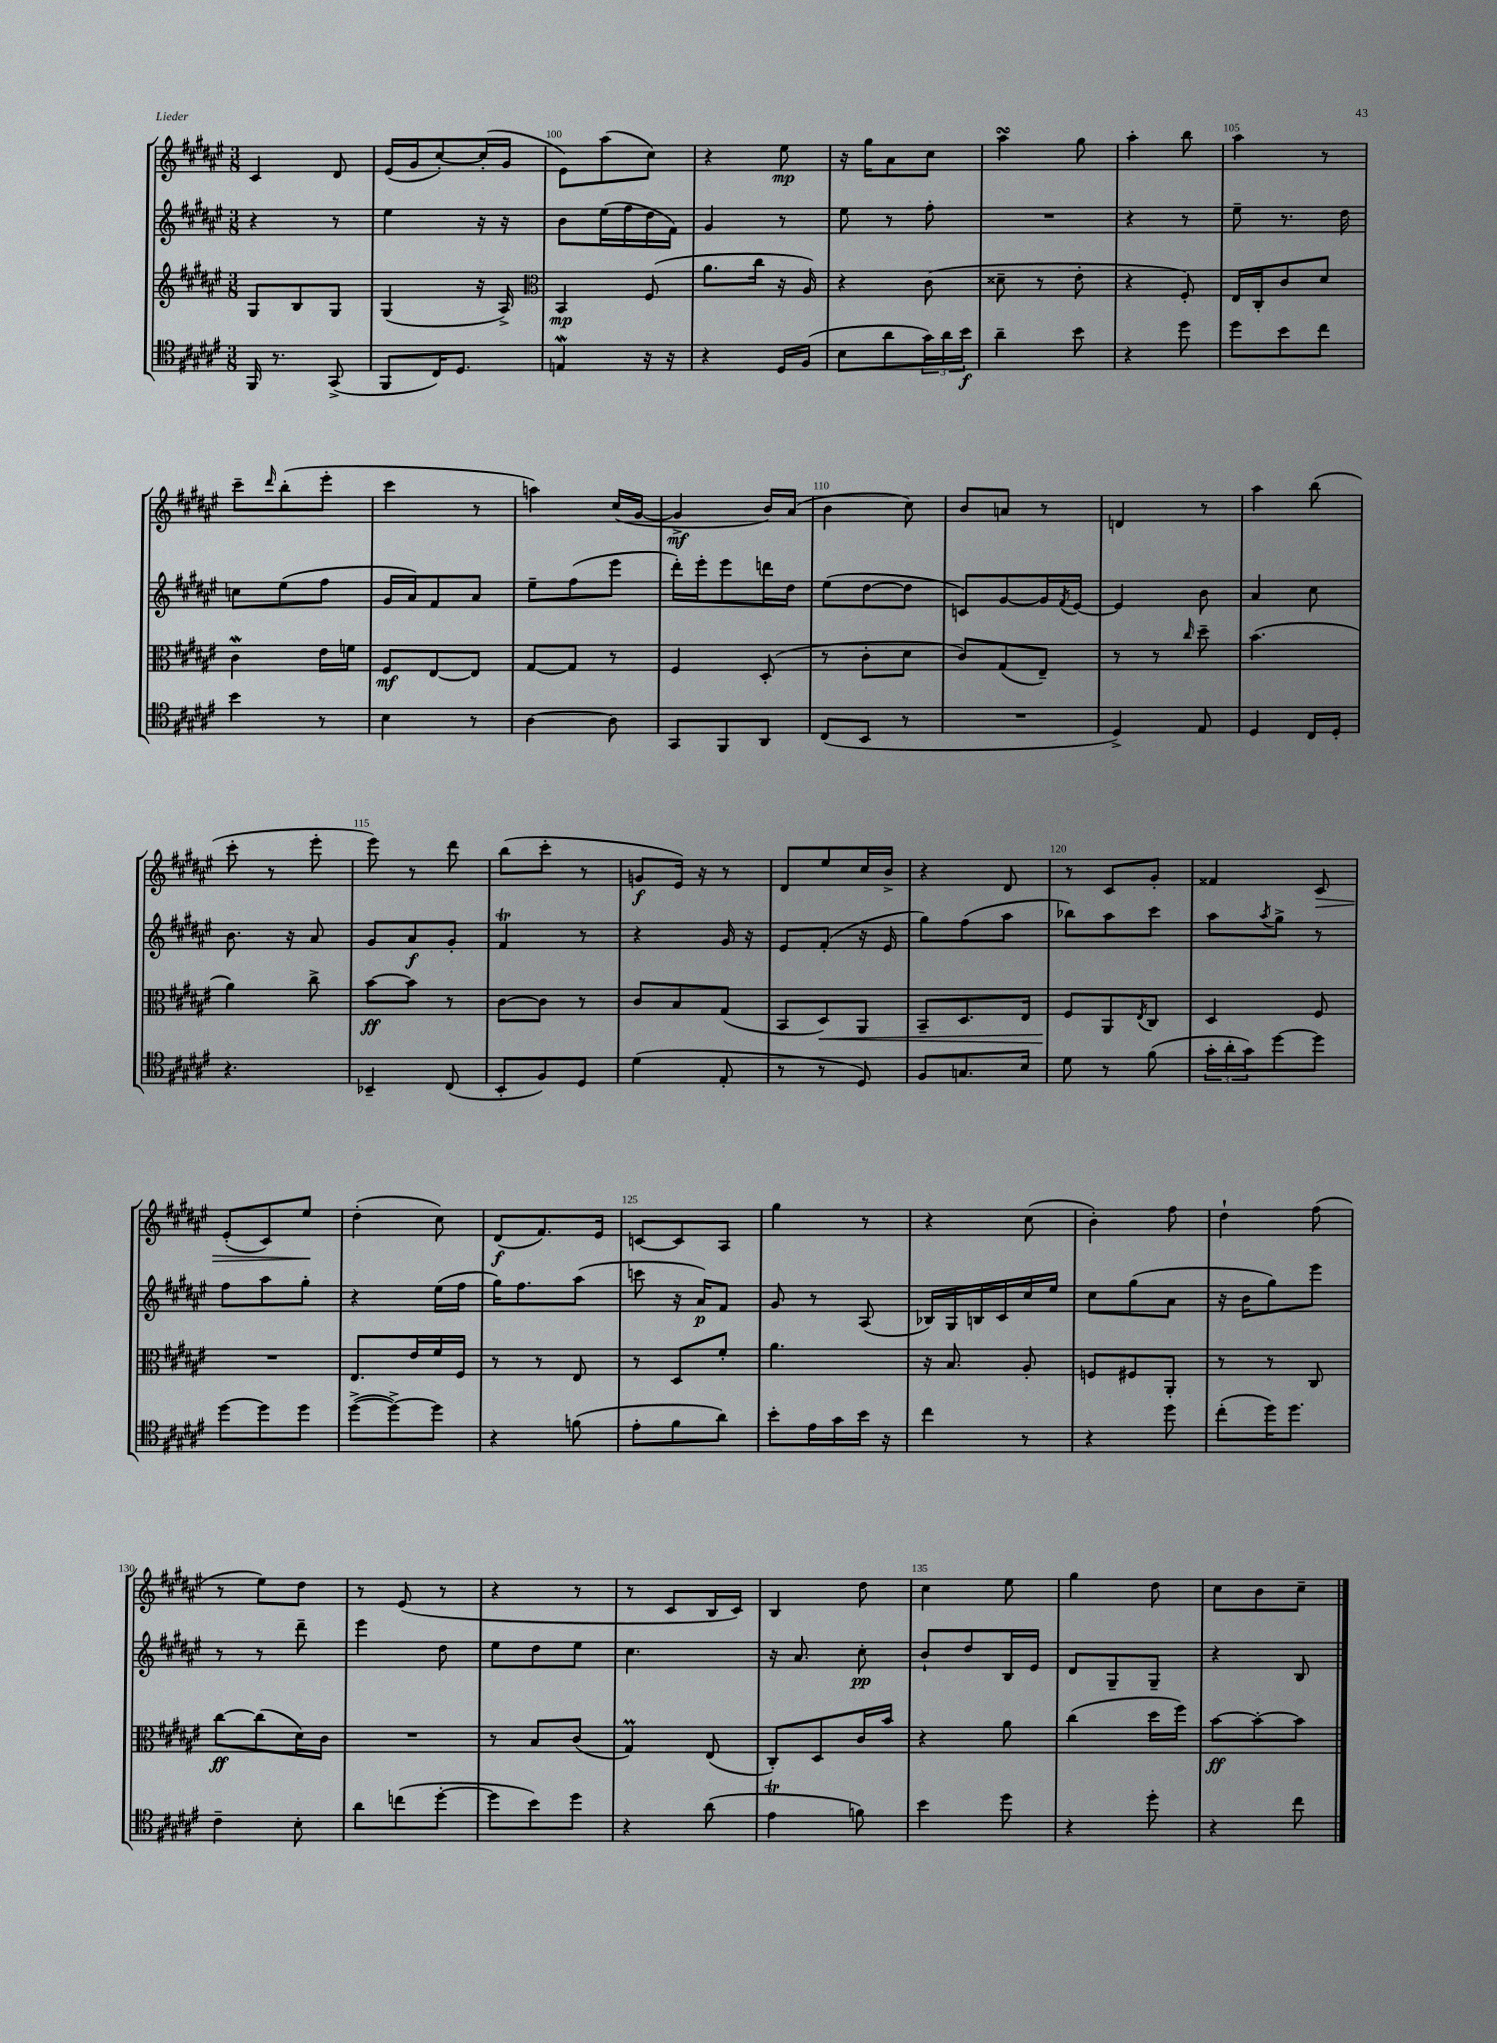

**kern	**kern	**kern	**kern
*staff4	*staff3	*staff2	*staff1
*clefC4	*clefG2	*clefG2	*clefG2
*k[f#c#g#d#a#e#]	*k[f#c#g#d#a#e#]	*k[f#c#g#d#a#e#]	*k[f#c#g#d#a#e#]
*M3/8	*M3/8	*M3/8	*M3/8
16FF#	8G#	4r	4c#
8.r	.	.	.
.	8B	.	.
(8GG#^	8G#	8r	8d#
=	=	=	=
8FF#	(4G#	4ee#	(16e#
.	.	.	16g#
16C#)	.	.	[8cc#')
8.D#	.	.	.
.	16r	16r	(16cc#']
.	16A#^)	16r	16g#
=	=	=	=
*	*clefC3	*	*
4E	4BB	8b	8e#)
.	.	(16ee#	(8aa#
.	.	16ff#	.
16r	(8F#	16dd#	8cc#)
16r	.	16f#)	.
=	=	=	=
4r	8.a#	4g#	4r
.	16cc#	.	.
16D#	16r	8r	8ee#
(16F#	16A#)	.	.
=	=	=	=
8B	4r	8ee#	16r
.	.	.	16gg#
8a#	.	8r	8a#
24g#)	(8c#	8ff#'	8cc#
24a#	.	.	.
24b	.	.	.
=	=	=	=
4a#~	8d##~	4.r	4aa#
.	8r	.	.
8b	8e#'	.	8gg#
=	=	=	=
4r	4r	4r	4aa#'
8dd#	8F#')	8r	8bb
=	=	=	=
8dd#	16E#	8ee#~	4aa#
.	16C#'	.	.
8b	8c#	8.r	.
8cc#	8d#	.	8r
.	.	16dd#	.
=	=	=	=
4b	4c#	8cc	8ccc#~
.	.	.	16qqddd#
.	.	(8ee#	(8bb'
8r	16e#	8ff#	8eee#'
.	16f	.	.
=	=	=	=
4B	8F#	16g#	4ccc#
.	.	16a#)	.
.	[8E#	8f#	.
8r	8E#]	8a#	8r
=	=	=	=
[4A#	[8G#	8ee#~	4aa)
.	8G#]	(8ff#	.
8A#]	8r	8eee#	(16cc#
.	.	.	[16g#
=	=	=	=
8GG#	4F#	16ddd#')	4g#^]
.	.	16eee#'	.
8FF#	.	8eee#	.
8AA#	(8D#'	16ddd	16b)
.	.	16dd#	(16a#
=	=	=	=
(8C#	8r	(8ee#	4b
8BB	8c#'	[8dd#	.
8r	8d#	8dd#]	8cc#)
=	=	=	=
4.r	8c#)	8c)	8b
.	(8G#	[8g#	8a
.	8E#~)	16g#]	8r
.	.	8qf#	.
.	.	[16e#	.
=	=	=	=
4D#^)	8r	4e#]	4d
.	8r	.	.
.	16qqcc#	.	.
8E#	8dd#~	8b	8r
=	=	=	=
4D#	(4.b	4a#	4aa#
16C#	.	8cc#	(8bb
16D#'	.	.	.
=	=	=	=
4.r	4a#)	8.b	8ccc#'
.	.	.	8r
.	.	16r	.
.	8cc#^	8a#	8eee#'
=	=	=	=
4BB-~	[8b	8g#	8eee#)
.	8b]	8a#	8r
(8C#	8r	8g#'	8ddd#
=	=	=	=
8BB'	[8c#	4f#	(8bb
8F#)	8c#]	.	8ccc#'
8D#	8r	8r	8r
=	=	=	=
(4d#	8c#	4r	8g
.	8B	.	16e#)
.	.	.	16r
8E#'	(8G#	16g#	8r
.	.	16r	.
=	=	=	=
8r	8BB	8e#	8d#
8r	8D#)	(8f#'	8ee#
8D#)	8AA#	16r	16cc#
.	.	16e#	16b^
=	=	=	=
8F#	8BB~	8gg#)	4r
8.G	8.D#	(8ff#	.
.	.	8aa#	8d#
16B	16E#	.	.
=	=	=	=
8d#	8F#	8bb-)	8r
8r	8AA#	8aa#	8c#
.	8qE#	.	.
(8f#	8C#	8ccc#	8g#'
=	=	=	=
24g#'	4D#	8aa#	4f##
24a#'	.	.	.
24g#)	.	.	.
.	.	8qaa#	.
[8dd#	.	8gg#^	.
8dd#]	8F#	8r	8c#
=	=	=	=
[8dd#	4.r	8ff#	(8e#'
8dd#]	.	8aa#	8c#)
8dd#	.	8gg#'	8ee#
=	=	=	=
([8dd#^	8.E#	4r	(4dd#'
8dd#^_)	.	.	.
.	16e#	.	.
8dd#]	16f#	(16ee#	8cc#)
.	16F#	16ff#	.
=	=	=	=
4r	8r	16gg#)	(8d#
.	.	8.ff#	.
.	8r	.	8.f#)
(8f	8E#	(8aa#	.
.	.	.	16e#
=	=	=	=
8e#'	8r	8ccc	[8c
8f#	8D#	16r	8c]
.	.	16a#)	.
8a#)	8f#'	8f#	8A#
=	=	=	=
8b'	4.a#	8g#	4gg#
16e#	.	8r	.
16g#	.	.	.
16b	.	(8A#	8r
16r	.	.	.
=	=	=	=
4cc#	16r	16B-)	4r
.	8.B	16G#	.
.	.	16B	.
.	.	16c#	.
8r	8A#'	16cc#	(8cc#
.	.	16ee#	.
=	=	=	=
4r	8F	8cc#	4b')
.	8F#	(8gg#	.
8dd#	8AA#'	8a#	8ff#
=	=	=	=
(8cc#'	8r	16r	4dd#`
.	.	16b	.
16dd#)	8r	8gg#)	.
8.dd#	.	.	.
.	8C#	8eee#	(8ff#
=	=	=	=
4c#~	[8cc#	8r	8r
.	(8cc#]	8r	8ee#)
8B'	16d#)	8ddd#~	8dd#
.	16c#	.	.
=	=	=	=
8a#	4.r	4eee#	8r
(8cc	.	.	(8e#
[8dd#'	.	8dd#	8r
=	=	=	=
8dd#]	8r	8ee#	4r
8b)	8B	8dd#	.
8dd#	(8c#	8ee#	8r
=	=	=	=
4r	4G#)	4.cc#	8r
.	.	.	8c#
(8a#	(8E#	.	16B
.	.	.	16c#)
=	=	=	=
4e#	8C#')	16r	4B
.	.	8.a#	.
.	8D#	.	.
8f)	16c#	8cc#'	8dd#
.	16b	.	.
=	=	=	=
4b	4r	8b`	4cc#
.	.	8dd#	.
8dd#	8a#	16B	8ee#
.	.	16e#	.
=	=	=	=
4r	(4cc#	8d#	4gg#
.	.	8G#~	.
8dd#'	16dd#	8G#~	8dd#
.	16ff#)	.	.
=	=	=	=
4r	[8b	4r	8cc#
.	8b'_	.	8b
8cc#	8b]	8B	8cc#~
==	==	==	==
*-	*-	*-	*-
